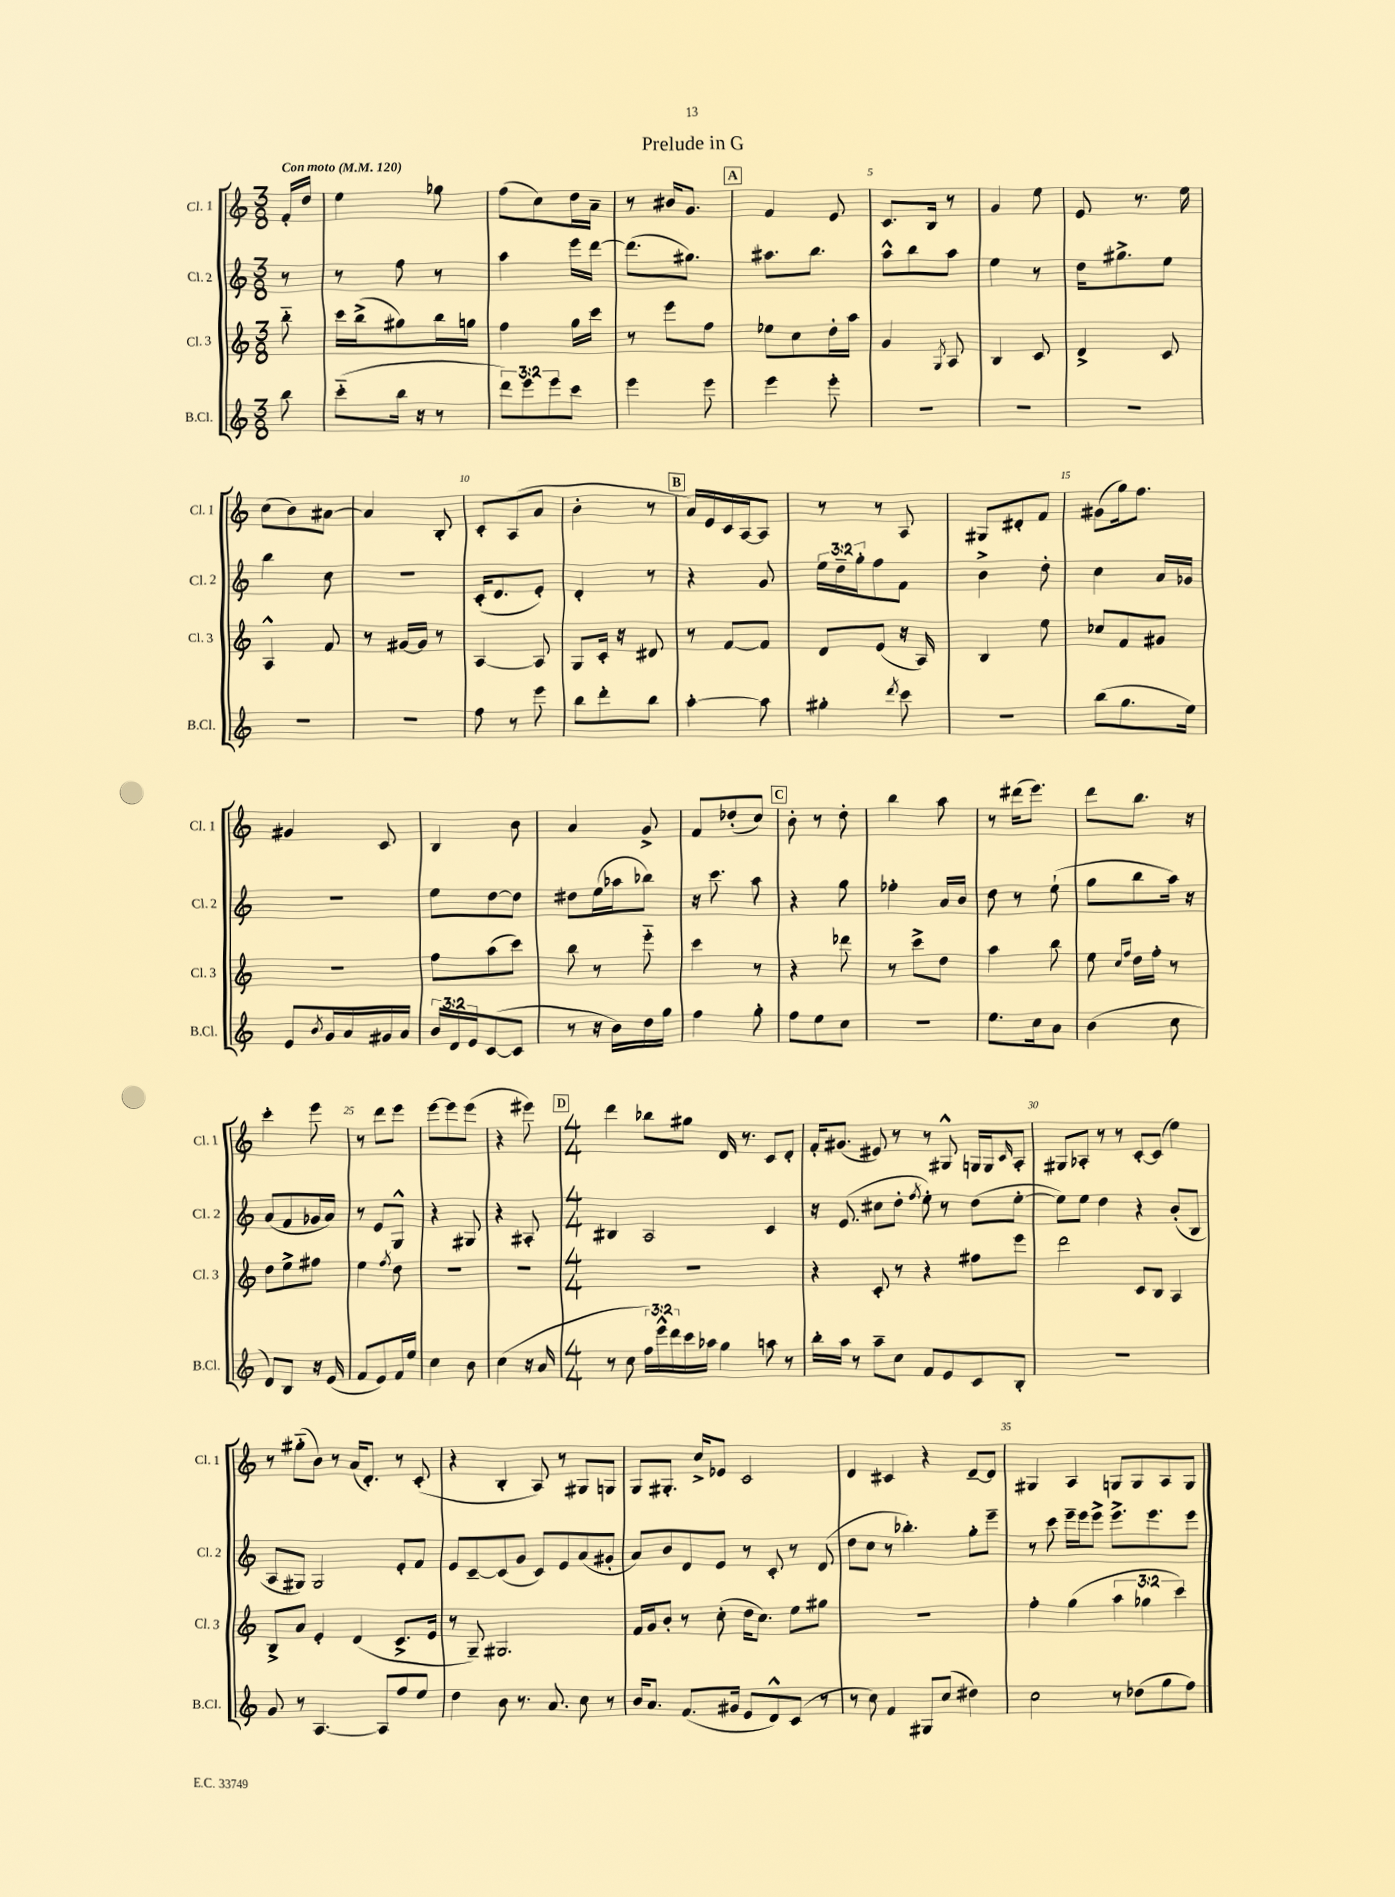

**kern	**kern	**kern	**kern
*part4	*part3	*part2	*part1
*staff4	*staff3	*staff2	*staff1
*I"B.Cl.	*I"Cl. 3	*I"Cl. 2	*I"Cl. 1
*I'B.Cl.	*I'Cl. 3	*I'Cl. 2	*I'Cl. 1
*clefG2	*clefG2	*clefG2	*clefG2
*k[]	*k[]	*k[]	*k[]
*M3/8	*M3/8	*M3/8	*M3/8
*MM120	*MM120	*MM120	*MM120
=	=	=	=
!	!	!	!LO:TX:a:B:t=Con moto
8bb\	8bb\	8r	16f'/LL
.	.	.	16dd/JJ
=1	=1	=1	=1
(8ccc\L	16ccc\LL	8r	4ee\
.	(16bb^\J	.	.
16bb\Jk	8gg#X\)	8ff\	.
16r	.	.	.
8r	16bb\L	8r	8gg-X\
.	16ggn\JJ	.	.
=2	=2	=2	=2
12ddd\L)	4ff\	4aa\	(8ff\L
12eee\	.	.	.
.	.	.	8cc\)
12eee\	.	.	.
8ccc\J	16gg\LL	16eee\LL	16dd\L
.	16ccc\JJ	[16ddd\JJ	16a~\JJ
=3	=3	=3	=3
4eee\	8r	(8.ddd\L]	8r
.	8eee\L	.	16b#X/KL
.	.	8.gg#X\J)	8.g/J
8eee\	8ff\J	.	.
!!LO:REH:place=s1:t=A
=4	=4	=4	=4
4eee\	8ee-X\L	8.aa#X\L	4f/
.	8cc\	.	.
.	.	8.bb\J	.
8eee'\	16dd'\L	.	8e/
.	16aa\JJ	.	.
=5	=5	=5	=5
4.r	4g/	8aa^^\L	8.c/L
.	.	8bb\	.
.	.	.	16B/Jk
.	8qG/	.	.
.	8A/	8aa\J	8r
=6	=6	=6	=6
4.r	4B/	4ee\	4g/
.	8c/	8r	8ee\
=7	=7	=7	=7
4.r	4d^/	16dd\KL	8e/
.	.	8.gg#X^\	.
.	.	.	8.r
.	8c/	8ee\J	.
.	.	.	16ee\
!!LO:LB:g=z
=8	=8	=8	=8
4.r	4A^^/	4bb\	(8cc\L
.	.	.	8b\)
.	8f/	8cc\	[8a#X\J
=9	=9	=9	=9
4.r	8r	4.r	4a#/]
.	[16g#X/LL	.	.
.	16g#/JJ]	.	.
.	8r	.	8B'/
=10	=10	=10	=10
8ff\	[4A/	(16c'/KL	8c'/L
.	.	8.d/	.
8r	.	.	(8A/
8eee\	8A/]	8e'/J)	8a/J
=11	=11	=11	=11
8bb\L	8G/L	4d'/	4b'\
8ddd'\	16c'/Jk	.	.
.	16r	.	.
8bb\J	8d#X/	8r	8r
!!LO:REH:place=s1:t=B
=12	=12	=12	=12
[4aa'\	8r	4r	16a/LL)
.	.	.	16e/
.	[8f/L	.	16c/
.	.	.	[16A/J
8aa\]	8f/J]	8g/	8A/J]
=13	=13	=13	=13
4gg#X'\	8d/L	24ee\LL	8r
.	.	24dd~\	.
.	.	24gg'\J	.
.	(8e/J	8ff\	8r
8qddd/	.	.	.
8ccc\	16r	8f\J	8A/
.	16A/)	.	.
=14	=14	=14	=14
4.r	4B/	4b^\	8G#X/L
.	.	.	8d#X'/
.	8ee\	8dd'\	8f/J
=15	=15	=15	=15
(8bb\L	8cc-X/L	4cc\	(8g#X\L
8.gg\	8f/	.	16gg\k)
.	.	.	8.ff\J
.	8g#X/J	16a/LL	.
16ee\Jk)	.	16g-X/JJ	.
!!LO:LB:g=z
=16	=16	=16	=16
8e/L	4.r	4.r	4g#X/
8qb/	.	.	.
16g/L	.	.	.
16a/	.	.	.
16g#X/	.	.	8c/
16a/JJ	.	.	.
=17	=17	=17	=17
24b/LL	8ff\L	8ee\L	4B/
24d/	.	.	.
24e/J	.	.	.
([8c/	(8aa\	[8dd\	.
8c/J]	8ccc\J)	8dd\J]	8b\
=18	=18	=18	=18
8r	8bb\	8dd#X\L	4a/
16r	8r	(16ee\L	.
16b\LL)	.	16aa-X\J	.
16dd\	8eee\	8bb-X\J)	8g^/
16gg\JJ	.	.	.
=19	=19	=19	=19
4ff\	4ccc\	16r	8f/L
.	.	8.ccc\	.
.	.	.	(8dd-X'/
8gg'\	8r	8aa\	8cc/J)
!!LO:REH:place=s1:t=C
=20	=20	=20	=20
8ff\L	4r	4r	8b'\
8ee\	.	.	8r
8cc\J	8ddd-X\	8gg\	8dd'\
=21	=21	=21	=21
4.r	8r	4ff-X'\	4bb\
.	8ccc^\L	.	.
.	8dd\J	16a/LL	8aa\
.	.	16b/JJ	.
=22	=22	=22	=22
8.ee\L	4aa\	8dd\	8r
.	.	8r	(16ddd#X\KL
16cc\k	.	.	8.eee\J)
8a\J	8bb\	(8ee`\	.
=23	=23	=23	=23
(4b\	8ee\	8gg\L	8ddd\L
.	16qqcc/LL	.	.
.	16qqff/JJ	.	.
.	16dd\LL	8bb\	8.bb\J
.	16ff'\JJ	.	.
8cc\	8r	16aa\Jk)	.
.	.	16r	16r
!!LO:LB:g=z
=24	=24	=24	=24
8d/L)	8dd\L	(8a/L	4ccc'\
8B/J	8ee^\	8f/	.
16r	8ff#X\J	16g-X/L	8eee\
(16e/	.	16a/JJ)	.
=25	=25	=25	=25
8f/L	4ee\	8r	8r
8e/)	.	8e/L	8ddd\L
.	8qff/	.	.
16f/L	8dd\	8G^^/J	8eee\J
16ee/JJ	.	.	.
=26	=26	=26	=26
4cc\	4.r	4r	[8eee\L
.	.	.	8eee\]
8b\	.	8G#X/	(8eee\J
=27	=27	=27	=27
(4cc\	4.r	4r	4r
16r	.	8A#X'/	8eee#X\)
16a/	.	.	.
!!LO:REH:place=s1:t=D
=28	=28	=28	=28
*M4/4	*M4/4	*M4/4	*M4/4
8r	1r	4B#X/	4ddd\
8cc\	.	.	.
24ff\LL)	.	2A/	8bb-X\L
24eee^^\	.	.	.
24ddd\	.	.	.
16ccc\	.	.	8gg#X\J
16aa-X\JJ	.	.	.
4gg\	.	.	16d/
.	.	.	8.r
8aan\	.	4c/	8c/L
8r	.	.	8d'/J
=29	=29	=29	=29
16bb'\LL	4r	16r	16f'/KL
16aa\JJ	.	(8.e/	(8.g#X/J
8r	.	.	.
8aa~\L	8c'/	8cc#X\L	8e#X/)
8cc\J	8r	8dd'\J	8r
.	.	8qff/	.
8f/L	4r	8ee'\)	8r
8e/	.	8r	8G#X^^/
8c/	8ff#X\L	(8dd\L	16Gn/LL
.	.	.	16G/J
.	.	.	16qqc/
8B'/J	8eee\J	[8ee'\J	8A'/J
=30	=30	=30	=30
1r	2ddd\	8ee\L])	8G#X/L
.	.	8ee\J	8A-X'/J
.	.	4dd\	8r
.	.	.	8r
.	8c/L	4r	[8c'/L
.	8B/J	.	(8c/J]
.	4A/	(8b'/L	4ee\)
.	.	8B/J	.
!!LO:LB:g=z
=31	=31	=31	=31
8g/	8B^/L	8A/L	8r
8r	8a/J	8G#X/J)	(8gg#X\L
[4.A/	4e'/	2G#/	8b\J)
.	.	.	8r
.	(4d/	.	(16a/KL
.	.	.	8.d'/J)
8A/L]	.	.	.
8ff/	8.c^/L	8e'/L	8r
8ee/J	.	8f/J	(8c'/
.	16e/Jk	.	.
=32	=32	=32	=32
4dd\	8r	8e/L	4r
.	8G~/)	[8c~/	.
8b\	2.G#X/	(8c/]	4B'/
8.r	.	8g/J	.
.	.	8c/L)	8A/)
8.a/	.	.	.
.	.	8e/	8r
8cc\	.	(8a/	8G#X/L
8r	.	8g#X'/J	8Gn/J
=33	=33	=33	=33
16b/KL	16f/LL	8a/L)	8G/L
8.a/J	16g/J	.	.
.	8b'/J	8b/	8.G#X'/J
(8.f/L	8r	8d/	.
.	.	.	16cc^/KL
.	(8cc'\	8e/J	8e-X/J
16g#X/Jk	.	.	.
8e/L	16dd\KL	8r	2c/
.	8.cc\J)	.	.
8d^^/)	.	8c'/	.
(8c/J	8ee\L	8r	.
8r	8gg#X\J	(8d/	.
=34	=34	=34	=34
8r	1r	8dd\L	4d/
8cc\)	.	8cc\J	.
4f/	.	8r	4c#X/
.	.	4.bb-X'\)	.
8G#X/L	.	.	4r
(8cc/J	.	.	.
4dd#X\)	.	8gg'\L	[8d~/L
.	.	8eee~\J	8d/J]
=35	=35	=35	=35
2cc\	4ff'\	8r	4G#X/
.	.	8ccc\	.
.	(4gg\	16eee~\LL	4A/
.	.	16eee\J	.
.	.	8eee^\J	.
8r	6aa\	8.eee^\L	8Gn/L
(8dd-X\L	.	.	8G/
.	6gg-X\	.	.
.	.	8.eee\	.
8gg\	.	.	8A/
.	6ccc\)	.	.
8ff\J)	.	8eee\J	8G/J
==	==	==	==
*-	*-	*-	*-
